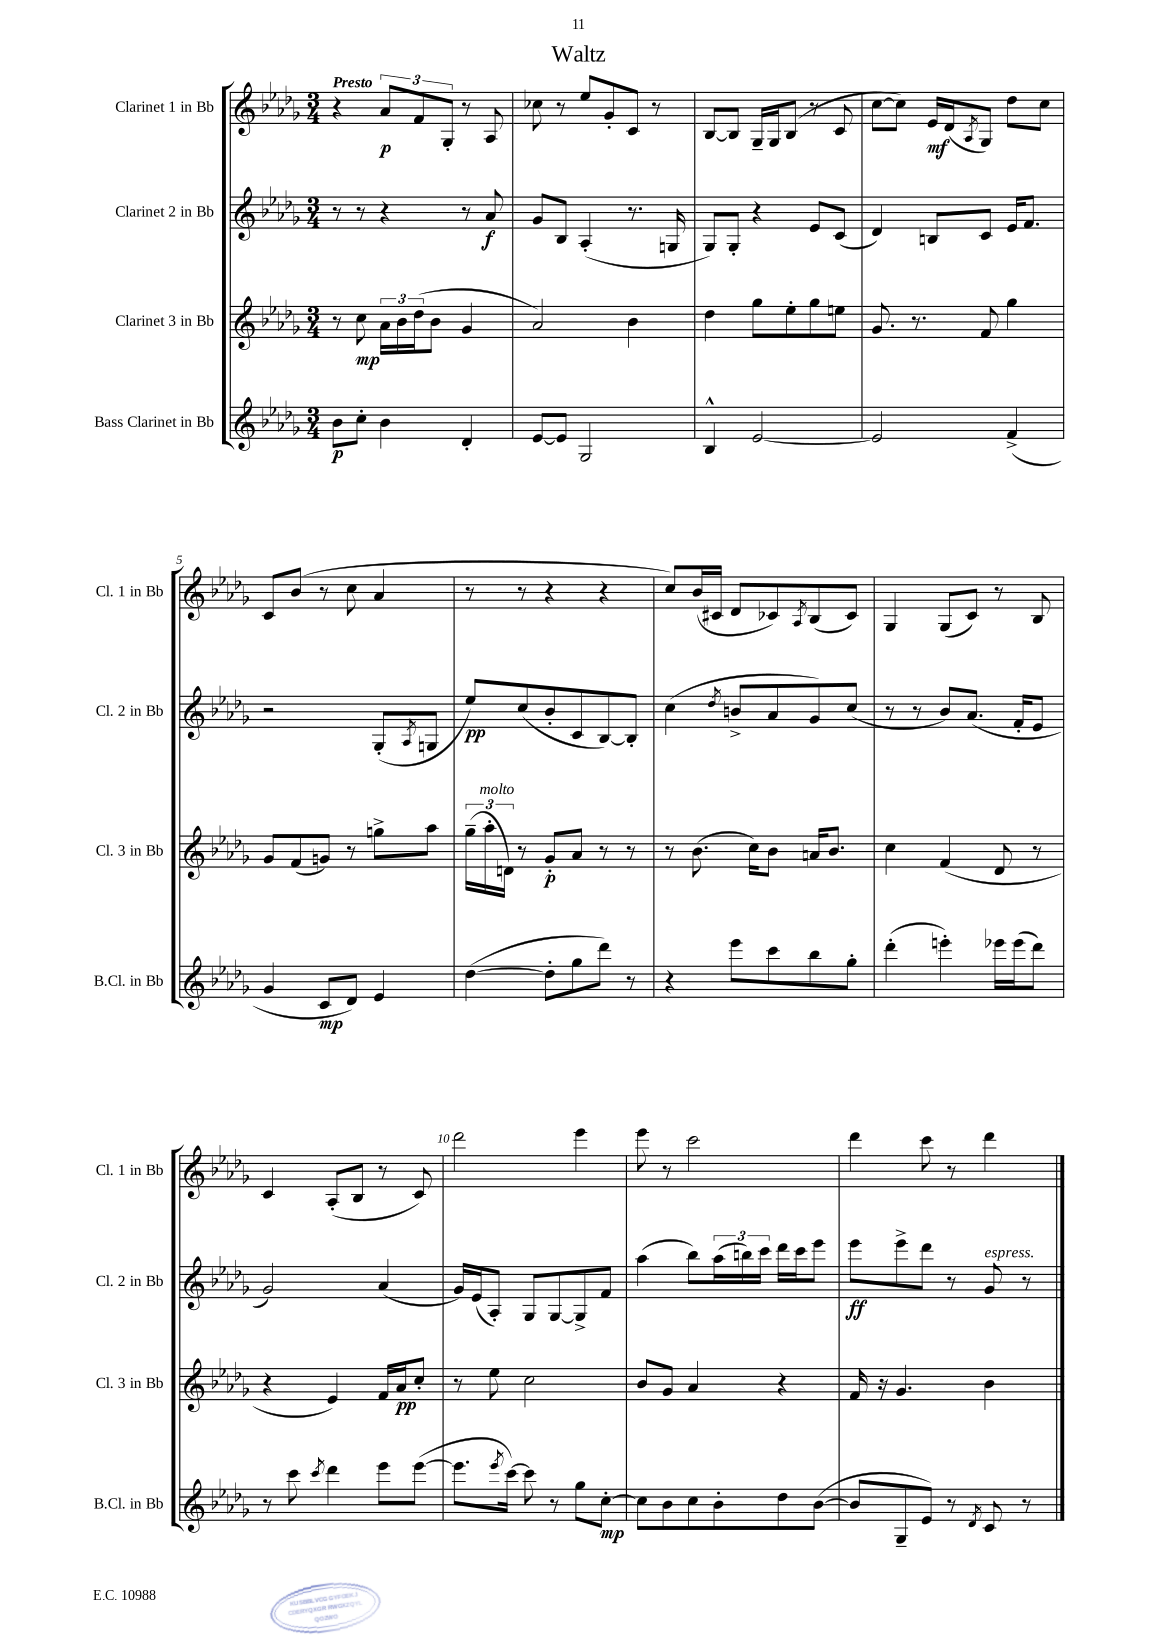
\header { title = "Waltz" }
<<
\new StaffGroup <<
\new Staff = "s0" \with { instrumentName = "Clarinet 1 in Bb" shortInstrumentName = "Cl. 1 in Bb" } {
    \clef treble \key des \major \numericTimeSignature \time 3/4 \tempo "Presto"
    r4 \tuplet 3/2 { aes'8\p f'8 ges8-. } r8 aes8 |
    ces''8 r8 ees''8 ges'8-. c'8 r8 |
    bes8~ bes8 ges16-- ges16 bes8( r8 c'8 |
    c''8~ c''8) ees'16\mf des'16( \acciaccatura { aes8 } ges8) des''8 c''8 |
    c'8 bes'8( r8 c''8 aes'4 |
    r8 r8 r4 r4 |
    c''8) bes'16( cis'16 des'8 ces'8) \acciaccatura { aes8 } bes8( ces'8) |
    ges4 ges8( c'8) r8 bes8 |
    c'4 aes8-.( bes8 r8 c'8) |
    des'''2 ees'''4 |
    ees'''8 r8 c'''2 |
    des'''4 c'''8 r8 des'''4 \bar "|." |
}
\new Staff = "s1" \with { instrumentName = "Clarinet 2 in Bb" shortInstrumentName = "Cl. 2 in Bb" } {
    \clef treble \key des \major \numericTimeSignature \time 3/4
    r8 r8 r4 r8 aes'8\f |
    ges'8 bes8 aes4-.( r8. g16 |
    ges8) ges8-. r4 ees'8 c'8( |
    des'4) b8 c'8 ees'16 f'8. |
    r2 ges8-.( \acciaccatura { aes8 } g8 |
    ees''8\pp) c''8( bes'8-. c'8 bes8~) bes8-. |
    c''4( \acciaccatura { des''8 } b'8-> aes'8 ges'8) c''8( |
    r8 r8 bes'8) aes'8.( f'16-. ees'8 |
    ges'2) aes'4( |
    ges'16) ees'16( aes8-.) ges8 ges8~ ges8-> f'8 |
    aes''4( bes''8) \tuplet 3/2 { aes''16( b''16) c'''16 } des'''16 c'''16 ees'''8 |
    ees'''8\ff ees'''8-> des'''8 r8 ges'8^\markup { \italic "espress." } r8 \bar "|." |
}
\new Staff = "s2" \with { instrumentName = "Clarinet 3 in Bb" shortInstrumentName = "Cl. 3 in Bb" } {
    \clef treble \key des \major \numericTimeSignature \time 3/4
    r8 c''8\mp \tuplet 3/2 { aes'16 bes'16 des''16( } bes'8 ges'4 |
    aes'2) bes'4 |
    des''4 ges''8 ees''8-. ges''8 e''8 |
    ges'8. r8. f'8 ges''4 |
    ges'8 f'8( g'8) r8 g''8-> aes''8 |
    \tuplet 3/2 { ges''16--( aes''16-.^\markup { \italic "molto" } d'16) } r8 ges'8-.\p aes'8 r8 r8 |
    r8 bes'8.( c''16) bes'8 a'16 bes'8. |
    c''4 f'4( des'8 r8 |
    r4 ees'4) f'16 aes'16\pp c''8-. |
    r8 ees''8 c''2 |
    bes'8 ges'8 aes'4 r4 |
    f'16 r16 ges'4. bes'4 \bar "|." |
}
\new Staff = "s3" \with { instrumentName = "Bass Clarinet in Bb" shortInstrumentName = "B.Cl. in Bb" } {
    \clef treble \key des \major \numericTimeSignature \time 3/4
    bes'8\p c''8-. bes'4 des'4-. |
    ees'8~ ees'8 ges2 |
    bes4-^ ees'2~ |
    ees'2 f'4->( |
    ges'4 c'8\mp des'8) ees'4 |
    des''4~( des''8-. ges''8 des'''8) r8 |
    r4 ees'''8 c'''8 bes''8 ges''8-. |
    des'''4-.( e'''4-.) ees'''16 ees'''16( des'''8) |
    r8 c'''8 \acciaccatura { c'''8 } des'''4 ees'''8 ees'''8~( |
    ees'''8. \acciaccatura { ees'''8 } c'''16~) c'''8 r8 ges''8 c''8~-.\mp |
    c''8 bes'8 c''8 bes'8-. des''8 bes'8~( |
    bes'8 ges8-- ees'8) r8 \acciaccatura { des'8 } c'8 r8 \bar "|." |
}
>>
>>
\layout { \context { \Score \override BarNumber.break-visibility = ##(#f #t #t) barNumberVisibility = #(every-nth-bar-number-visible 5) } }
